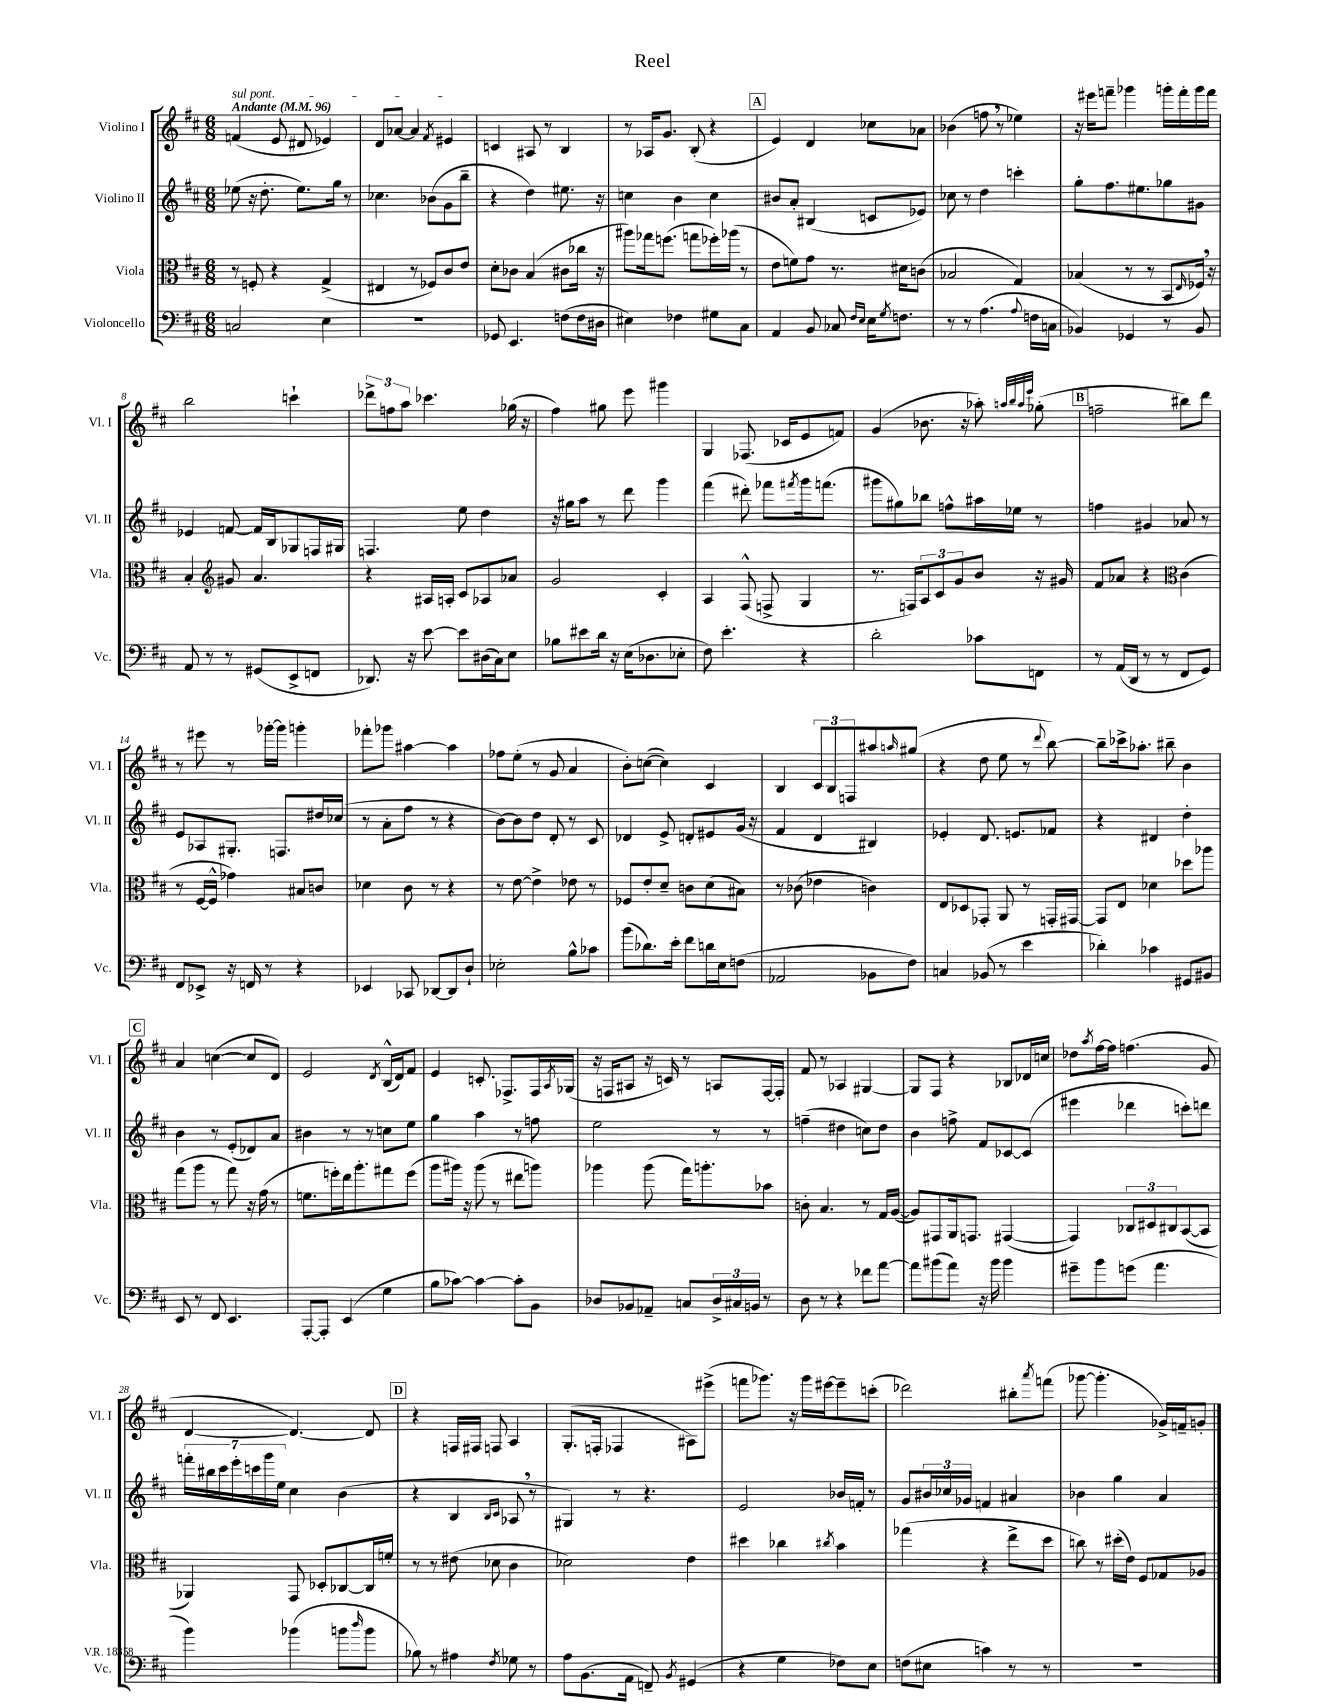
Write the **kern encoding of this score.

**kern	**kern	**kern	**kern
*staff4	*staff3	*staff2	*staff1
*clefF4	*clefC3	*clefG2	*clefG2
*k[f#c#]	*k[f#c#]	*k[f#c#]	*k[f#c#]
*M6/8	*M6/8	*M6/8	*M6/8
*MM96	*MM96	*MM96	*MM96
2C	8r	(8ee-	(4f
.	8F'	16r	.
.	.	8.dd'	.
.	4r	.	8e
.	.	8.ee-)	8d#
4E	(4G^	.	4e-)
.	.	16gg	.
.	.	8r	.
=	=	=	=
2.r	4E#	4.cc-	8d
.	.	.	[8a-
.	8r	.	4a-]
.	8F-)	(8b-	.
.	.	.	8qf#
.	8c#	8g	4e#
.	8e	8bb~	.
=	=	=	=
8GG-	8d'	4r	4c
4.EE	8c-	.	.
.	(4B	4dd)	8A#
.	.	.	8r
(8F	8c#	8.ee#	4B
16F	16cc-	.	.
16D#	16r	16r	.
=	=	=	=
4E#)	8aa#)	4cc	8r
.	16gg-	.	16A-
.	(8.ff	.	8.g
4F-	.	4b	.
.	8gg	.	(8B'
8G#	16ff-')	4cc	4r
.	(16aa-	.	.
8C#	8r	.	.
=	=	=	=
4AA	8e	8b#	4e)
.	8f)	8a'	.
8BB	8g	(4B#	4d
8C-	8.r	.	.
16qqF#	.	.	.
16qqE	.	.	.
16E	.	8c	8cc-
8qG	.	.	.
8.F	16d#	.	.
.	(8c	8e-)	8a-
=	=	=	=
8r	2B-	8cc-	(4b-
8r	.	8r	.
(4.A	.	4dd	8ff
.	.	.	8r
.	4G)	4ccc'	4ee-)
8qqA	.	.	.
16F	.	.	.
16C	.	.	.
=	=	=	=
4BB-)	(4B-	8gg'	16r
.	.	.	16eee#
.	.	8.ff#	8fff~
4GG-	8r	.	4ggg-
.	.	8.ee#	.
.	8r	.	.
8r	8BB	8gg-	16ggg'
.	.	.	16fff'
.	16qqE	.	.
8BB-	16F-)	8g#	16ggg
.	16r	.	16fff
=	=	=	=
8AA	4B'	4e-	2bb
8r	.	.	.
*	*clefG2	*	*
8r	8g#	[8f	.
(8GG#	4.a	16f]	.
.	.	16B	.
8EE^	.	8G-	4ccc`
8FF	.	16F	.
.	.	16G#	.
=	=	=	=
8.DD-)	4r	4.F	12ddd-^
.	.	.	12ff
.	.	.	12aa
16r	.	.	.
[8e	16A#	.	4.ccc-
.	16A'	.	.
8e]	8c#	8ee	.
(16D#	8A-	4dd	.
16C#)	.	.	.
8E	8a-	.	(16gg-
.	.	.	16r
=	=	=	=
8B-	2g	16r	4ff#)
.	.	16gg#	.
8e#	.	8aa	.
16d	.	8r	8gg#
16r	.	.	.
(16E	.	8ddd	8eee
8.D-	.	.	.
.	4c#'	4ggg	4ggg#
8E-'	.	.	.
=	=	=	=
8F#)	4A	(4fff#	4G
4.e'	.	.	.
.	(8F#^^	8ddd#')	(8.F-
.	8F^	8fff-	.
.	.	.	16c-
.	.	8qfff#	.
4r	4G	16ggg	8e
.	.	(8.fff	.
.	.	.	8f)
=	=	=	=
2d'	8.r	8ggg#	(4g
.	.	8gg#)	.
.	16F)	.	.
.	12A	8bb-	8.b-
.	12c#	.	.
.	.	8ff^^	.
.	12g	.	.
.	.	.	16r
8c-	8b	16aa#	8aa-')
.	.	16ee-	.
.	.	.	32qqaa
.	.	.	32qqbb
.	.	.	32qqaa
.	.	.	32qqeee
8FF	16r	8r	(8gg-'
.	16g#	.	.
=	=	=	=
8r	8f#	4ff	2ff~
(16AA	8a-	.	.
16DD	.	.	.
8r	4r	4g#	.
8r	.	.	.
*	*clefC3	*	*
8FF#	(4c#	8a-	8bb#)
8GG)	.	8r	8ddd
=	=	=	=
8FF#	8r	8e	8r
8EE-^	[16F#	8A-	8eee#
.	16F#^^]	.	.
16r	4g-)	8.G#'	8r
16FF	.	.	.
8r	.	.	[16ggg-'
.	.	8.F	16ggg-]
4r	8B#	.	4ggg'
.	8c	16dd#	.
.	.	(16cc-	.
=	=	=	=
4EE-	4d-	8r	8fff-'
.	.	8a'	8ggg-
8CC-	8c#	8ff#	[4aa#
[8DD-	8r	8r	.
8DD-]	4r	4r	4aa#]
8D`	.	.	.
=	=	=	=
2E-'	8r	[8b)	8ff-
.	[8e	8b]	(8ee'
.	4e^]	8dd	8r
.	.	8d'	8g
8B^^	8e-	8r	4a
8c-	8r	8c#	.
=	=	=	=
(8b	8F-	4d-	8b')
8.d-)	8e'	.	([8cc
.	8d~	8e^	4cc])
16e'	.	.	.
8f#	8c	8d'	.
16d	(8d	8e#	4c#
16E	.	.	.
(8F	8B#)	(16g	.
.	.	16r	.
=	=	=	=
2AA-	8r	4f#	4B
.	(8c-	.	.
.	4e-	4d	12c#
.	.	.	12B
.	.	.	12F
8BB-	4c)	4B#)	8aa#
.	.	.	16qqaa
8F#)	.	.	(8gg#
=	=	=	=
4C	8E	4e-'	4r
.	8D-	.	.
(8BB-	8GG-'	8.d	8dd
8r	8AA	.	8ee
.	.	8.e	.
4e	8r	.	8r
.	.	.	8qqddd
.	16GG'	8f-	[8bb)
.	[16GG#	.	.
=	=	=	=
4d-')	8GG#]	4r	8bb~]
.	8E	.	16ccc-^
.	.	.	8.aa-'
4c-	4d-	4d#	.
.	.	.	8bb#~
8GG#	8dd-	4dd'	4b
8BB#	8aa-	.	.
=	=	=	=
8EE	(8gg	4b	4a
8r	8aa	.	.
8FF#	8r	8r	([4cc
4.EE	8gg)	(8e'	.
.	16r	8d-)	8cc]
.	(16g	.	.
.	8r	8a	8d)
=	=	=	=
[8AAA'	8.f	4b#	2e
8AAA']	.	.	.
.	16ff')	.	.
(4EE	16ee	8r	.
.	8.aa'	.	.
.	.	8r	.
.	.	.	8qd
4G	8gg#	8cc	(16B^^
.	.	.	16d)
.	(8ff	8ee	8f#
=	=	=	=
8B	8aa	4gg	4e
[8c-)	16aa#)	.	.
.	16r	.	.
4c-_	(8aa#	4aa	8.c'
.	8r	.	.
.	.	.	8.F-^
8c-']	8ee#	8r	.
8BB	8aa)	8ff	16F-
.	.	.	8qA
.	.	.	(16G-
=	=	=	=
8D-	4aa-	2ee	16r
.	.	.	16F
8BB-	.	.	8A#
8AA-~	(8aa-	.	16r
.	.	.	16c)
8C	16gg)	.	8r
.	8.aa'	.	.
24D-^	.	8r	8A
24C#	.	.	.
24BB	.	.	.
8r	8b-	8r	[16F
.	.	.	16F']
=	=	=	=
8D	8c'	(4ff~	8f#
8r	4.B	.	8r
4r	.	4dd#	4A-
8f-	8r	8cc)	[4G#
[8a	16G	8dd#	.
.	([16A	.	.
=	=	=	=
8a]	8A])	4b	8G#]
(8b#	8GG#	.	8F#
8a)	16AA	8ff^	4r
.	8.GG	.	.
16r	.	8f#	.
16b#	.	.	.
4b#	([4GG#	[8c-	8B-
.	.	(8c-]	16d-
.	.	.	16cc
=	=	=	=
8g#~	4GG#])	4eee#	8dd-
.	.	.	8qaa
8b	.	.	[16ff#
.	.	.	16ff#]
(8g	12C-	4ddd-	(4.ff
.	12D#	.	.
4.a	.	.	.
.	12C#	.	.
.	([8BB	8ccc')	.
.	8BB]	8ddd	8g
=	=	=	=
4b)	4AA-)	28fff'	[4d
.	.	28bb#	.
.	.	28ccc#	.
.	.	28eee'	.
.	.	28ccc	.
.	.	28ggg	.
.	.	28ee	.
(4b-	8GG	4cc#	4.d_)
.	8D-'	.	.
8b	[8C-	(4b	.
16qqdd	.	.	.
8b	16C-]	.	8d]
.	16f'	.	.
=	=	=	=
8B-)	8r	4r	4r
8r	8r	.	.
4A#	(8e#	4B	16F
.	.	.	16F#
.	8d-	.	8F
.	.	16qqB	.
8qF#	.	16qqc#	.
8G-	4c#	8A-	4A
8r	.	8r	.
=	=	=	=
8A	2d-)	4G#)	(8.G'
(8.BB	.	.	.
.	.	.	16F'
.	.	8r	4F-
16AA	.	.	.
8FF~)	.	4.r	.
8qBB	.	.	.
(4GG#	4e	.	8A#)
.	.	.	(8eee#^
=	=	=	=
4r	4dd#	2e	8fff
.	.	.	8.ggg-)
4G	4cc-	.	.
.	.	.	16r
.	.	.	16ggg-
.	.	.	[16eee#
.	8qcc#	.	.
8F-)	4b	16b-	8eee#~]
.	.	16f'	.
8E	.	8r	(8ccc'
=	=	=	=
(8F	(4gg-	8g	2ddd-)
8E#	.	24b#	.
.	.	24cc-	.
.	.	24g-	.
4c)	4r	4f	.
8r	8ee^	4a#	8bb#'
.	.	.	8qaaa
8r	8dd	.	(8fff
=	=	=	=
2.r	8cc)	4b-	[8ggg-
.	8r	.	4.ggg-']
.	(16dd#'	4gg	.
.	16e)	.	.
.	8F#	.	.
.	8G-	4a	16g-^)
.	.	.	16f~
.	8A-	.	8g'
==	==	==	==
*-	*-	*-	*-
